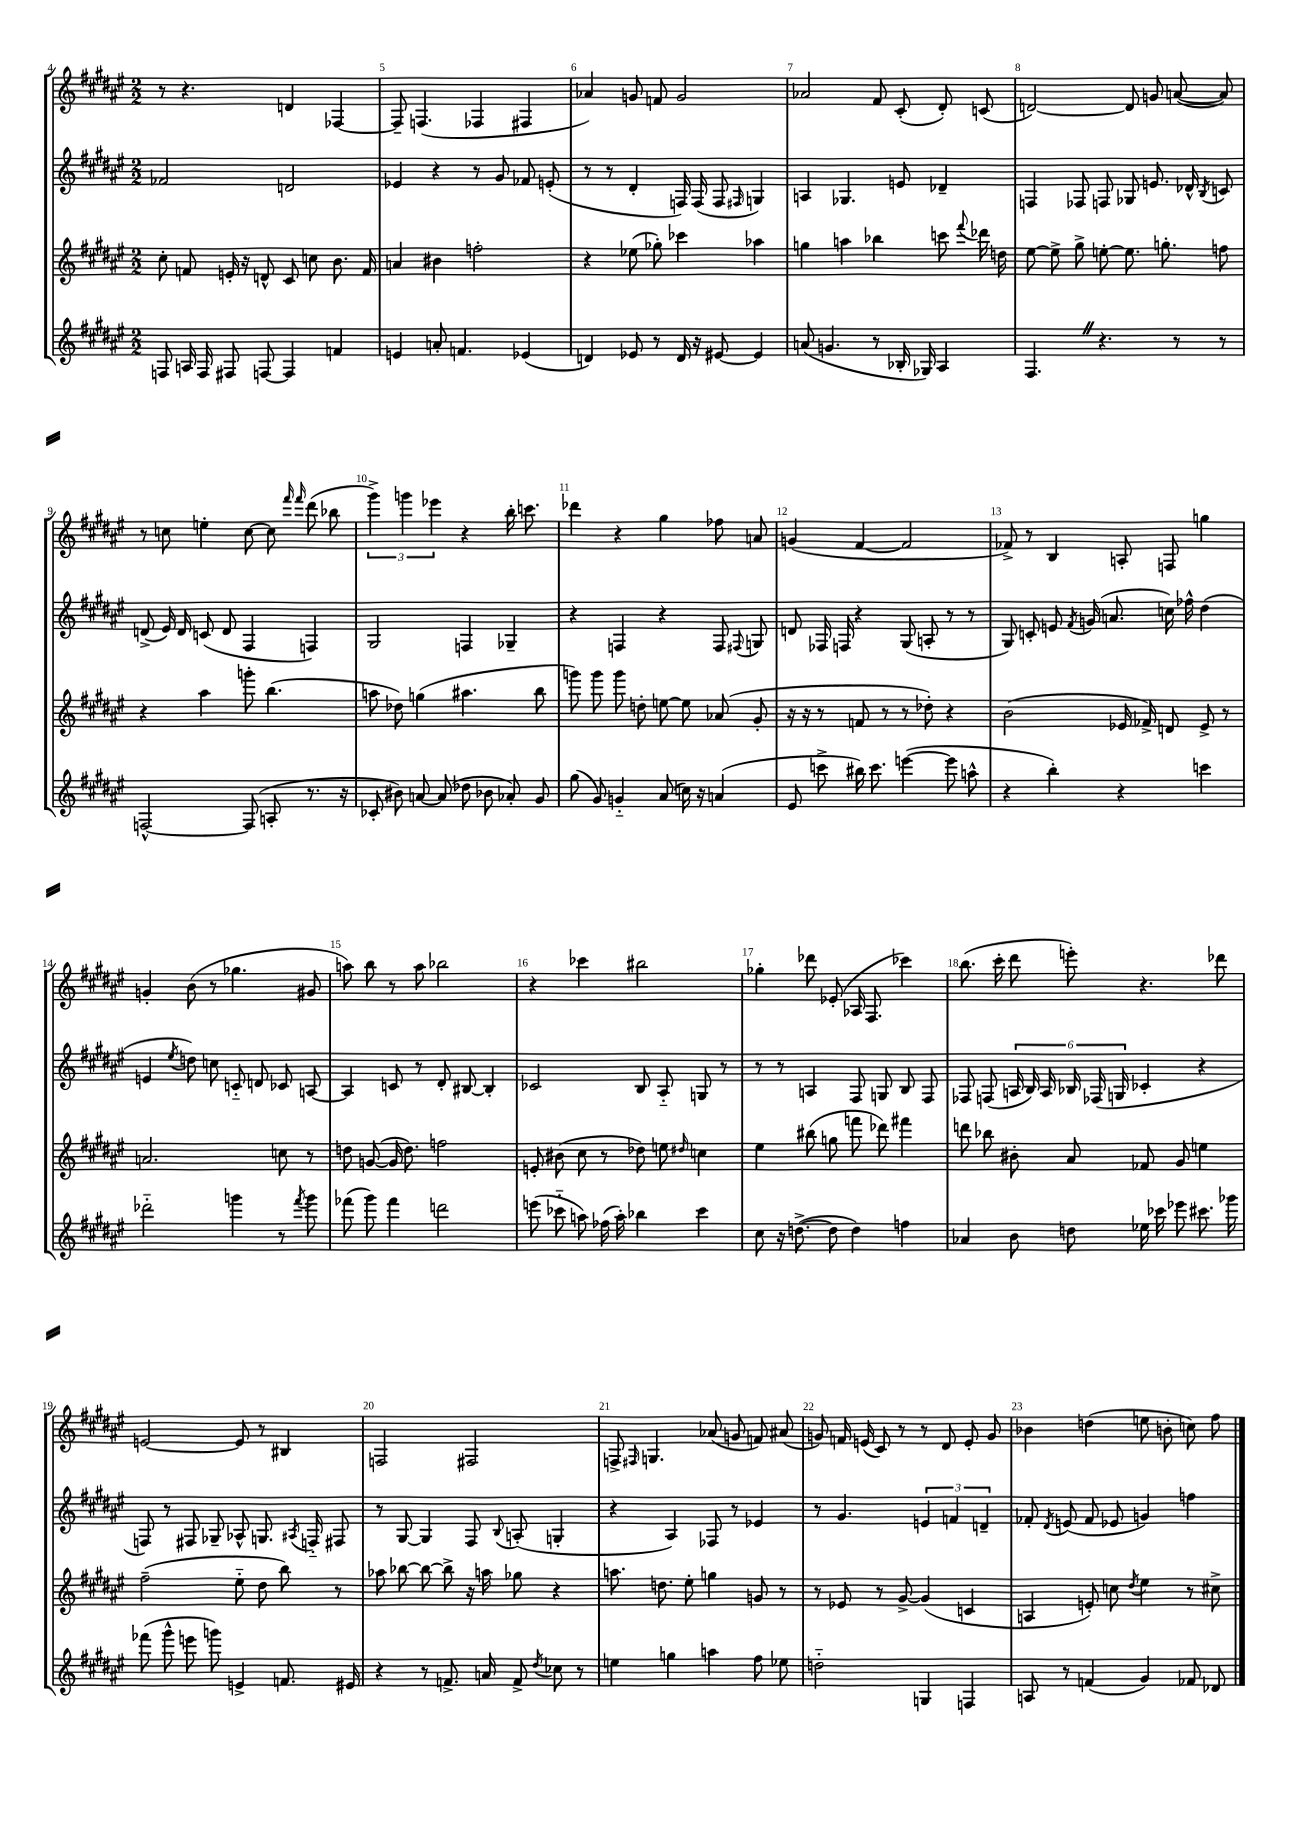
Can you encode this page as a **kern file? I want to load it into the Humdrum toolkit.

**kern	**kern	**kern	**kern
*staff4	*staff3	*staff2	*staff1
*clefG2	*clefG2	*clefG2	*clefG2
*k[f#c#g#d#a#e#]	*k[f#c#g#d#a#e#]	*k[f#c#g#d#a#e#]	*k[f#c#g#d#a#e#]
*M2/2	*M2/2	*M2/2	*M2/2
8F	8cc#'	2f-	8r
16A	8f	.	4.r
16F	.	.	.
8F#	16e'	.	.
.	16r	.	.
[8F	8d^^	.	.
4F]	8c#	2d	4d
.	8cc	.	.
4f	8.b	.	[4F-
.	16f	.	.
=	=	=	=
4e	4a	4e-	8F-~]
.	.	.	(4.F
8a'	4b#	4r	.
4.f	.	.	.
.	2ff'	8r	4F-
.	.	8g#	.
(4e-	.	8f-	4F#
.	.	(8e'	.
=	=	=	=
4d)	4r	8r	4a-)
.	.	8r	.
8e-	(8ee-	4d#'	8g
8r	8gg-')	.	8f
16d	4ccc-	16F)	2g
16r	.	(16F	.
[8e#	.	8F	.
.	.	16qqF#	.
4e#]	4aa-	4G)	.
=	=	=	=
(8a	4gg	4A	2a-
4.g	.	.	.
.	4aa	4.G-	.
8r	4bb-	.	8f#
16B-'	.	8e	(8c#'
16G-)	.	.	.
4A#	8ccc	4d-~	8d#')
.	8qqfff#	.	.
.	16ddd-	.	(8c
.	16dd	.	.
=	=	=	=
4.F#	[8ee#	4F	[2d)
.	8ee#^]	.	.
.	8gg#^	8F-	.
4.r	[8ee'	8F	.
.	8.ee]	8G-	8d]
.	.	8.e	8g
.	8.gg'	.	.
8r	.	.	([8a
.	.	16d-^^	.
.	.	8qB	.
8r	8ff	8c	8a])
=	=	=	=
[2F^^	4r	(8d^	8r
.	.	16e#)	8cc
.	.	16d	.
.	4aa#	(8c	4ee'
.	.	8d	.
(8F]	8ggg'	4F#	[8cc
8A'	(4.bb	.	8cc]
.	.	.	16qqfff#
.	.	.	16qqfff#
8.r	.	4F)	(8ddd#
.	.	.	8bb-
16r	.	.	.
=	=	=	=
8c-'	8aa	2G#	6ggg#^)
8b#)	8dd-)	.	.
.	.	.	6ggg
[8a	(4gg	.	.
.	.	.	6eee-
(8a]	.	.	.
8dd-	4.aa#	4F	4r
8b-	.	.	.
8a-')	.	4G-~	16bb'
.	.	.	8.ccc
8g#	8bb	.	.
=	=	=	=
(8gg#	8ggg)	4r	4ddd-
8g#)	8ggg	.	.
4g'~	8ggg	4F	4r
.	8dd'	.	.
(8a#	[8ee	4r	4gg#
16cc)	8ee]	.	.
16r	.	.	.
(4a	(8a-	8F	8ff-
.	.	8qqF#	.
.	8g#'	8G	8a
=	=	=	=
8e#	16r	8d	(4g
.	16r	.	.
8ccc^	8r	16F-	.
.	.	16F	.
16bb#)	8f	4r	[4f#
8.ccc	.	.	.
.	8r	.	.
([4eee	8r	(8G#	2f#]
.	8dd-')	8A'	.
8eee]	4r	8r	.
8aa^^	.	8r	.
=	=	=	=
4r	(2b	8G#)	8f-^)
.	.	8c'	8r
4bb')	.	8e	4B
.	.	8qf#	.
.	.	(16g	.
.	.	8.a	.
4r	16e-	.	8A'
.	16f-^)	.	.
.	8d	16cc)	8F
.	.	16ff-^^	.
4ccc	8e-^	(4dd#	4gg
.	8r	.	.
=	=	=	=
2ddd-'~	2.a	4e	4g'
.	.	8qee#	.
.	.	8dd)	(8b
.	.	8cc	8r
4ggg	.	8c'~	4.gg-
.	.	8d	.
8r	8cc	8c-	.
8qfff#	.	.	.
8ggg	8r	[8A	8g#
=	=	=	=
(8fff-	8dd	4A]	8aa)
8ggg#)	([8g	.	8bb
4fff-	16g]	8c	8r
.	8.dd)	.	.
.	.	8r	8aa
2ddd	2ff	8d#'	2bb-
.	.	[8B#	.
.	.	4B#']	.
=	=	=	=
(8eee	8e'	2c-	4r
8ccc-'~	(8b#	.	.
8aa)	8cc#	.	4ccc-
(16ff-	8r	.	.
16aa')	.	.	.
4bb-	8dd-)	8B	2bb#
.	8ee	8A#'~	.
.	16qqdd#	.	.
4ccc-	4cc	8G	.
.	.	8r	.
=	=	=	=
8cc#	4ee#	8r	4gg-'
16r	.	8r	.
([8.dd^	.	.	.
.	(8bb#	4A	8ddd-
8dd]	8gg	.	(8e-'
4dd)	8fff	8F#	16A-
.	.	.	8.F#
.	8ddd-)	8G	.
4ff	4fff#	8B	4ccc-)
.	.	8F#	.
=	=	=	=
4a-	8ddd	8F-	(8.bb
.	8bb-	(8F	.
.	.	.	16ccc#'
8b	8b#'	24A	8ddd#
.	.	24B)	.
.	.	24A	.
8dd	8a#	24B-	8eee')
.	.	(24F-	.
.	.	24G	.
16ee-	8f-	4c-'	4.r
16ccc-	.	.	.
8eee-	8g#	.	.
8.ccc#	4ee	4r	.
.	.	.	8ddd-
16ggg-	.	.	.
=	=	=	=
(8fff-	(2ff#~	8F)	[2e
8ggg#^^	.	8r	.
8eee	.	8F#	.
8ggg)	.	8G-~	.
4e^	8ee#'~	8A-^^	8e]
.	8dd#	8.G	8r
8.f	8bb)	.	4B#
.	.	8qA#	.
.	.	16F'~	.
.	8r	8F#	.
16e#	.	.	.
=	=	=	=
4r	8aa-	8r	2F
.	[8bb-	[8G#	.
8r	8bb-_	4G#]	.
8.f^	8bb-^]	.	.
.	16r	8F#	2F#
16a	16aa	.	.
.	.	8qqB	.
8f^	8gg-	(8A'	.
8qdd#	.	.	.
8cc-	4r	4G'	.
8r	.	.	.
=	=	=	=
4ee	8.aa	4r	8F^
.	.	.	16qqF#
.	.	.	4.G
.	8.dd	.	.
4gg	.	4A#)	.
.	8ee#'	.	.
4aa	4gg	8F-	(8a-
.	.	8r	8g
8ff#	8g	4e-	8f)
8ee-	8r	.	(8a#
=	=	=	=
2dd'~	8r	8r	8g)
.	8e-	4.g#	16f
.	.	.	(16e
.	8r	.	8c#)
.	[8g#^	.	8r
4G	(4g#]	6e	8r
.	.	.	8d#
.	.	6f	.
4F	4c	.	8e'
.	.	6d~	.
.	.	.	8g
=	=	=	=
8A	4A	8f-'	4b-
.	.	8qd#	.
8r	.	(8e	.
(4f	8e')	8f-	(4dd
.	8cc	8e-	.
.	8qdd#	.	.
4g#)	4ee#	4g)	8ee
.	.	.	8b'
8f-	8r	4ff	8cc)
8d-	8cc#^	.	8ff#
==	==	==	==
*-	*-	*-	*-
